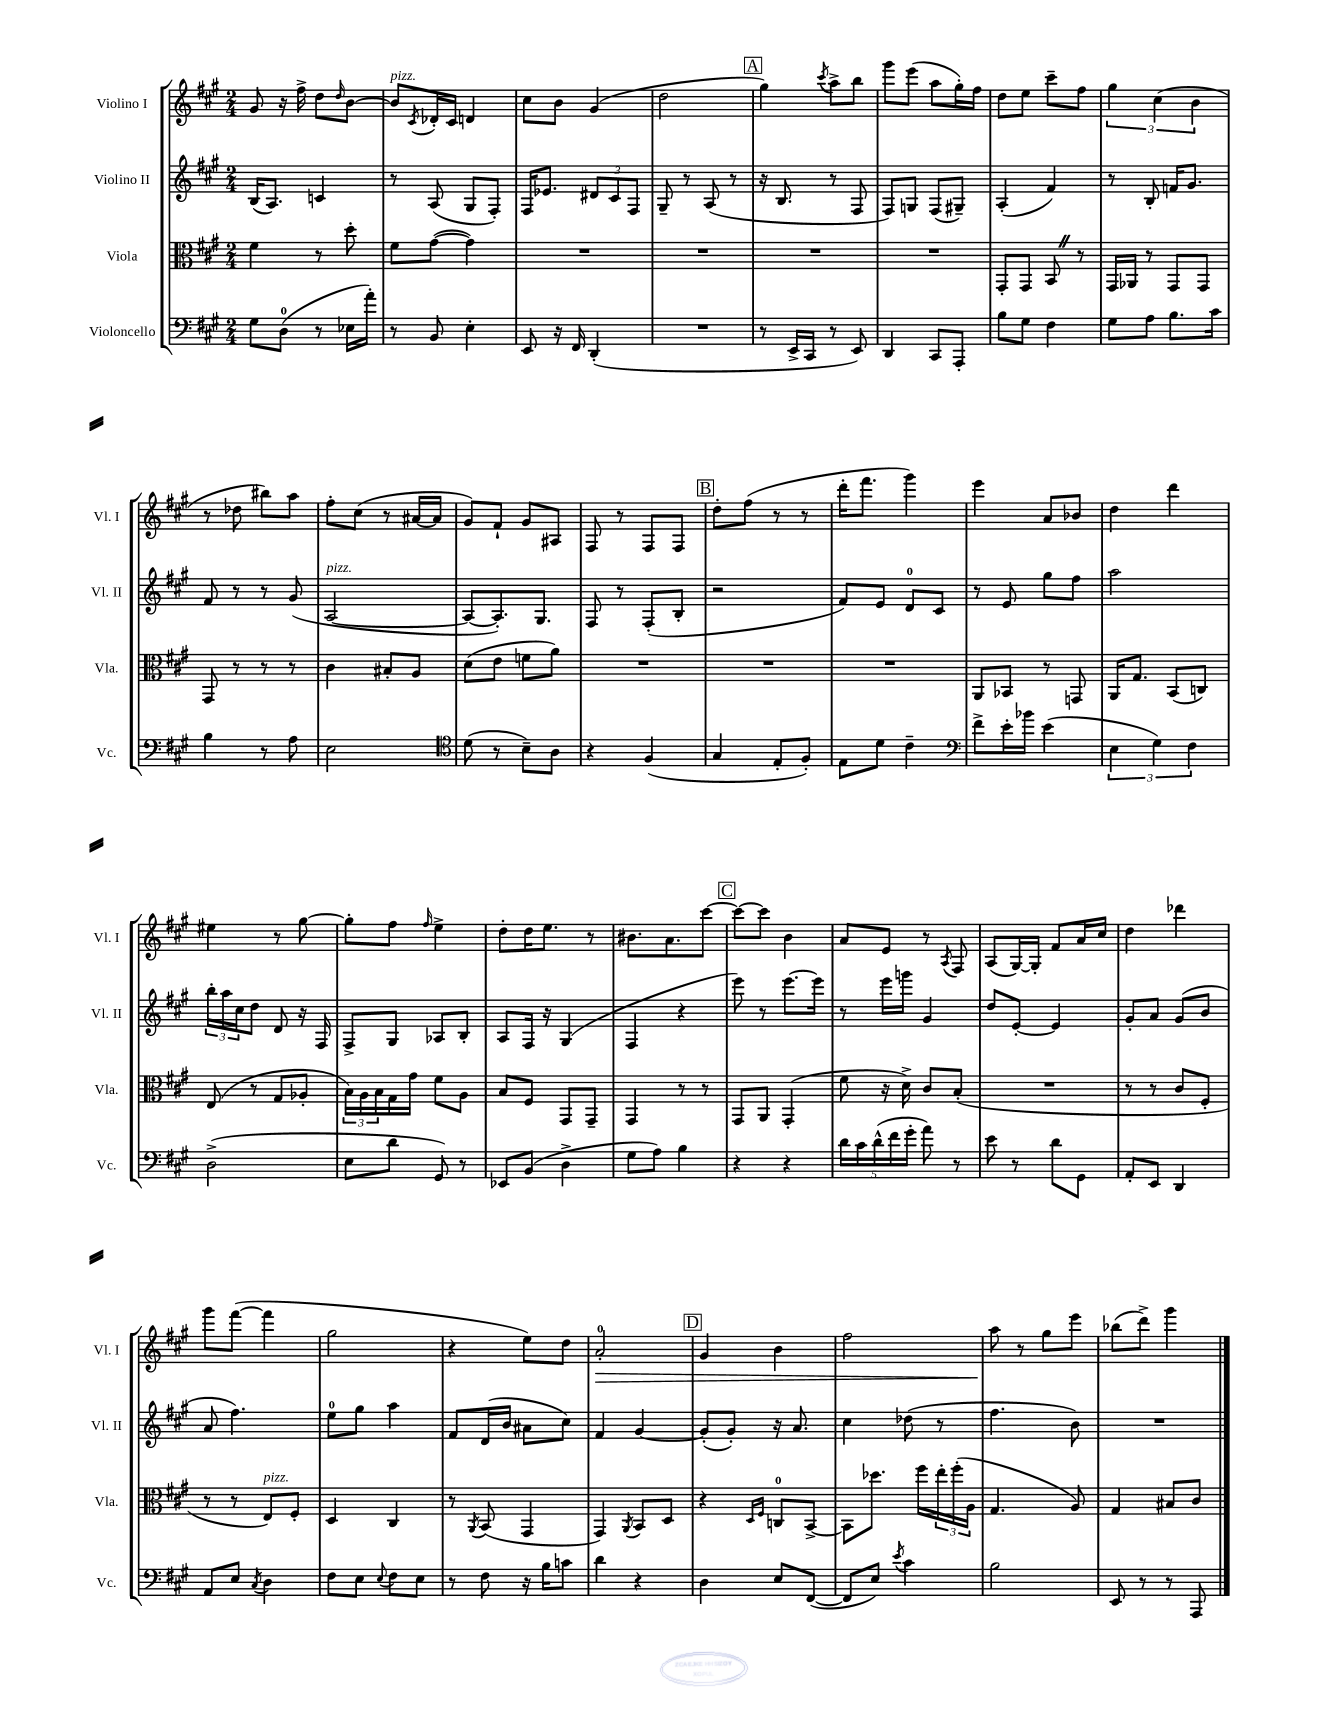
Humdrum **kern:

**kern	**kern	**kern	**kern	**dynam
*part4	*part3	*part2	*part1	*part1
*staff4	*staff3	*staff2	*staff1	*staff1
*I"Violoncello	*I"Viola	*I"Violino II	*I"Violino I	*
*I'Vc.	*I'Vla.	*I'Vl. II	*I'Vl. I	*
*clefF4	*clefC3	*clefG2	*clefG2	*
*k[f#c#g#]	*k[f#c#g#]	*k[f#c#g#]	*k[f#c#g#]	*
*M2/4	*M2/4	*M2/4	*M2/4	*
=1	=1	=1	=1	=1
8G#\L	4f#\	(16B/KL	8g#/	.
.	.	8.A/J)	.	.
(8D\J	.	.	16r	.
.	.	.	16ff#^\	.
8r	8r	4cn/	8dd\L	.
.	.	.	16qqdd/	.
16E-X\LL	8dd'\	.	[8b\J	.
16a'\JJ)	.	.	.	.
=2	=2	=2	=2	=2
!	!	!	!LO:TX:a:i:t=pizz.	!
8r	8f#\L	8r	8b/L]	.
.	.	.	8qc#/	.
8BB/	([8g#\J	(8A/	16d-X'/L	.
.	.	.	16c#/JJ	.
4E'\	4g#\])	8G#/L	4dn/	.
.	.	8F#'/J)	.	.
=3	=3	=3	=3	=3
8EE/	2r	16F#/KL	8cc#\L	.
.	.	8.e-X/J	.	.
16r	.	.	8b\J	.
16FF#/	.	.	.	.
(4DD'/	.	12d#X/L	(4g#/	.
.	.	12c#/	.	.
.	.	12F#/J	.	.
=4	=4	=4	=4	=4
2r	2r	8G#~/	2dd\	.
.	.	8r	.	.
.	.	(8A/	.	.
.	.	8r	.	.
!!LO:REH:place=s1:t=A
=5	=5	=5	=5	=5
8r	2r	16r	4gg#\)	.
.	.	8.B/	.	.
16EE^/LL	.	.	.	.
16CC#/JJ	.	.	.	.
.	.	.	8qccc#/	.
8r	.	8r	8aa^\L	.
8EE/)	.	8F#/	8bb\J	.
=6	=6	=6	=6	=6
4DD/	2r	8F#/L)	8ggg#\L	.
.	.	8Gn/J	(8eee\J	.
8CC#/L	.	(8F#/L	8aa\L	.
8AAA'/J	.	8G#X~/J)	16gg#'\L)	.
.	.	.	16ff#\JJ	.
=7	=7	=7	=7	=7
8B\L	8GG#'/L	(4A'/	8dd\L	.
8G#\J	8GG#/J	.	8ee\J	.
4F#\	8BBZ/	4f#/)	8ccc#~\L	.
.	8r	.	8ff#\J	.
=8	=8	=8	=8	=8
8G#\L	16GG#/LL	8r	6gg#\	.
.	16AA-X/JJ	.	.	.
8A\J	8r	8B'/	.	.
.	.	.	(6cc#\	.
8.B\L	8GG#/L	16fn/KL	.	.
.	.	8.g#/J	.	.
.	.	.	6b\	.
.	8GG#/J	.	.	.
16c#\Jk	.	.	.	.
!!LO:LB:g=z
=9	=9	=9	=9	=9
4B\	8GG#/	8f#/	8r	.
.	8r	8r	8dd-X\	.
8r	8r	8r	8bb#X\L)	.
8A\	8r	(8g#/	8aa\J	.
=10	=10	=10	=10	=10
!	!	!LO:TX:a:i:t=pizz.	!	!
2E\	4c#\	[2A/	8ff#'\L	.
.	.	.	(8cc#\J	.
.	8B#X'/L	.	8r	.
.	8A/J	.	[16a#X/LL	.
.	.	.	16a#/JJ]	.
=11	=11	=11	=11	=11
*clefC4	*	*	*	*
(8d\	(8d\L	8A/L_	8g#/L)	.
8r	8e\J	8.A'/])	8f#`/J	.
8B~\L)	8fn\L	.	8g#/L	.
.	.	8.G#/J	.	.
8A\J	8a\J)	.	8A#X/J	.
=12	=12	=12	=12	=12
4r	2r	8F#/	8F#/	.
.	.	8r	8r	.
(4F#/	.	(8F#'/L	8F#/L	.
.	.	8B'/J	8F#/J	.
!!LO:REH:place=s1:t=B
=13	=13	=13	=13	=13
4G#/	2r	2r	8dd'\L	.
.	.	.	(8ff#\J	.
8E'/L	.	.	8r	.
8F#'/J)	.	.	8r	.
=14	=14	=14	=14	=14
8E\L	2r	8f#/L)	16ddd'\KL	.
.	.	.	8.fff#\J	.
8d\J	.	8e/J	.	.
4c#~\	.	8d/L	4ggg#\)	.
.	.	8c#/J	.	.
=15	=15	=15	=15	=15
*clefF4	*	*	*	*
8f#^\L	8AA/L	8r	4eee\	.
16e'\L	8BB-X/J	8e/	.	.
16b-X\JJ	.	.	.	.
(4e\	8r	8gg#\L	8a/L	.
.	8GGn/	8ff#\J	8b-X/J	.
=16	=16	=16	=16	=16
6E\	16AA/KL	2aa\	4dd\	.
.	8.G#/J	.	.	.
6G#\)	.	.	.	.
.	(8BB/L	.	4ddd\	.
6F#\	.	.	.	.
.	8Cn/J)	.	.	.
!!LO:LB:g=z
=17	=17	=17	=17	=17
(2D^\	(8E/	24bb'\LL	4ee#X\	.
.	.	24aa\	.	.
.	.	24cc#\J	.	.
.	8r	8dd\J	.	.
.	8G#/L	8d/	8r	.
.	8A-X'/J	16r	[8gg#\	.
.	.	16F#/	.	.
=18	=18	=18	=18	=18
8E\L	24B\LL)	8F#^/L	8gg#'\L]	.
.	24A\	.	.	.
.	24B\	.	.	.
8d\J	16G#\	8G#/J	8ff#\J	.
.	16g#\JJ	.	.	.
.	.	.	16qqff#/	.
8GG#/)	8f#\L	8A-X/L	4ee^\	.
8r	8A\J	8B'/J	.	.
=19	=19	=19	=19	=19
8EE-X/L	8B/L	8A/L	8dd'\L	.
(8BB/J	8F#/J	16F#/Jk	16dd\K	.
.	.	16r	8.ee\J	.
4D^\	8GG#/L	(4G#/	.	.
.	8GG#~/J	.	8r	.
=20	=20	=20	=20	=20
8G#\L	4GG#/	4F#/	8.b#X\L	.
8A\J)	.	.	.	.
.	.	.	8.a\	.
4B\	8r	4r	.	.
.	8r	.	[8ccc#\J	.
!!LO:REH:place=s1:t=C
=21	=21	=21	=21	=21
4r	8GG#/L	8eee\)	8ccc#\L_	.
.	8AA/J	8r	8ccc#\J]	.
4r	(4GG#'/	[8.eee\L	4b\	.
.	.	16eee\Jk]	.	.
=22	=22	=22	=22	=22
20d\LL	8f#\	8r	8a/L	.
20c#\	.	.	.	.
(20d^^\	.	.	.	.
.	16r	16eee\LL	8e/J	.
20f#\	.	.	.	.
.	16d^\)	16gggn\JJ	.	.
20g#'\JJ	.	.	.	.
8a\)	8c#/L	4g#/	8r	.
.	.	.	8qA/	.
8r	(8B'/J	.	8F#/	.
=23	=23	=23	=23	=23
8e\	2r	8dd/L	(8A/L	.
8r	.	[8e'/J	[16G#/L)	.
.	.	.	16G#'/JJ]	.
8d\L	.	4e/]	8f#/L	.
8GG#\J	.	.	16a/L	.
.	.	.	16cc#/JJ	.
=24	=24	=24	=24	=24
8AA'/L	8r	8g#'/L	4dd\	.
8EE/J	8r	8a/J	.	.
4DD/	8c#/L	(8g#/L	4ddd-X\	.
.	8F#'/J	8b/J	.	.
!!LO:LB:g=z
=25	=25	=25	=25	=25
8AA/L	8r	8a/	8ggg#\L	.
8E/J	8r	4.ff#\)	([8fff#\J	.
8qC#/	.	.	.	.
!	!LO:TX:a:i:t=pizz.	!	!	!
4D\	8E/L)	.	4fff#\]	.
.	8F#'/J	.	.	.
=26	=26	=26	=26	=26
8F#\L	4D/	8ee\L	2gg#\	.
8E\J	.	8gg#\J	.	.
8qqE/	.	.	.	.
8F#\L	4C#/	4aa\	.	.
8E\J	.	.	.	.
=27	=27	=27	=27	=27
8r	8r	8f#/L	4r	.
.	8qAA/	.	.	.
8F#\	(8BB/	(16d/L	.	.
.	.	16b/JJ	.	.
16r	4GG#/	8a#X\L	8ee\L)	.
16B\KL	.	.	.	.
8cn\J	.	8cc#\J)	8dd\J	.
=28	=28	=28	=28	=28
!	!	!	!	!LO:HP:b
4d\	4GG#/)	4f#/	2a'/	>
.	8qAA/	.	.	.
4r	8BB/L	[4g#/	.	.
.	8D/J	.	.	.
!!LO:REH:place=s1:t=D
=29	=29	=29	=29	=29
4D\	4r	(8g#'/L]	4g#/	.
.	.	8g#'/J)	.	.
.	16qqD/LL	.	.	.
.	16qqF#/JJ	.	.	.
8E/L	8Cn/L	16r	4b\	.
.	.	8.a/	.	.
([8FF#/J	[8BB^/J	.	.	.
=30	=30	=30	=30	=30
8FF#/L]	8BB\L]	4cc#\	2ff#\	.
8E/J)	8.dd-X\J	.	.	.
8qe/	.	.	.	.
4c#\	.	(8dd-X\	.	.
.	16ff#\LL	.	.	.
.	24ee'\	8r	.	.
.	(24ff#'\	.	.	.
.	24A\JJ	.	.	.
=31	=31	=31	=31	=31
2B\	4.G#/	4.ff#\	8aa\	.
.	.	.	8r	]
.	.	.	8gg#\L	.
.	8A/)	8b\)	8eee\J	.
=32	=32	=32	=32	=32
8EE/	4G#/	2r	(8bb-X\L	.
8r	.	.	8ddd^\J)	.
8r	8B#X/L	.	4ggg#\	.
8AAA/	8c#/J	.	.	.
==	==	==	==	==
*-	*-	*-	*-	*-
